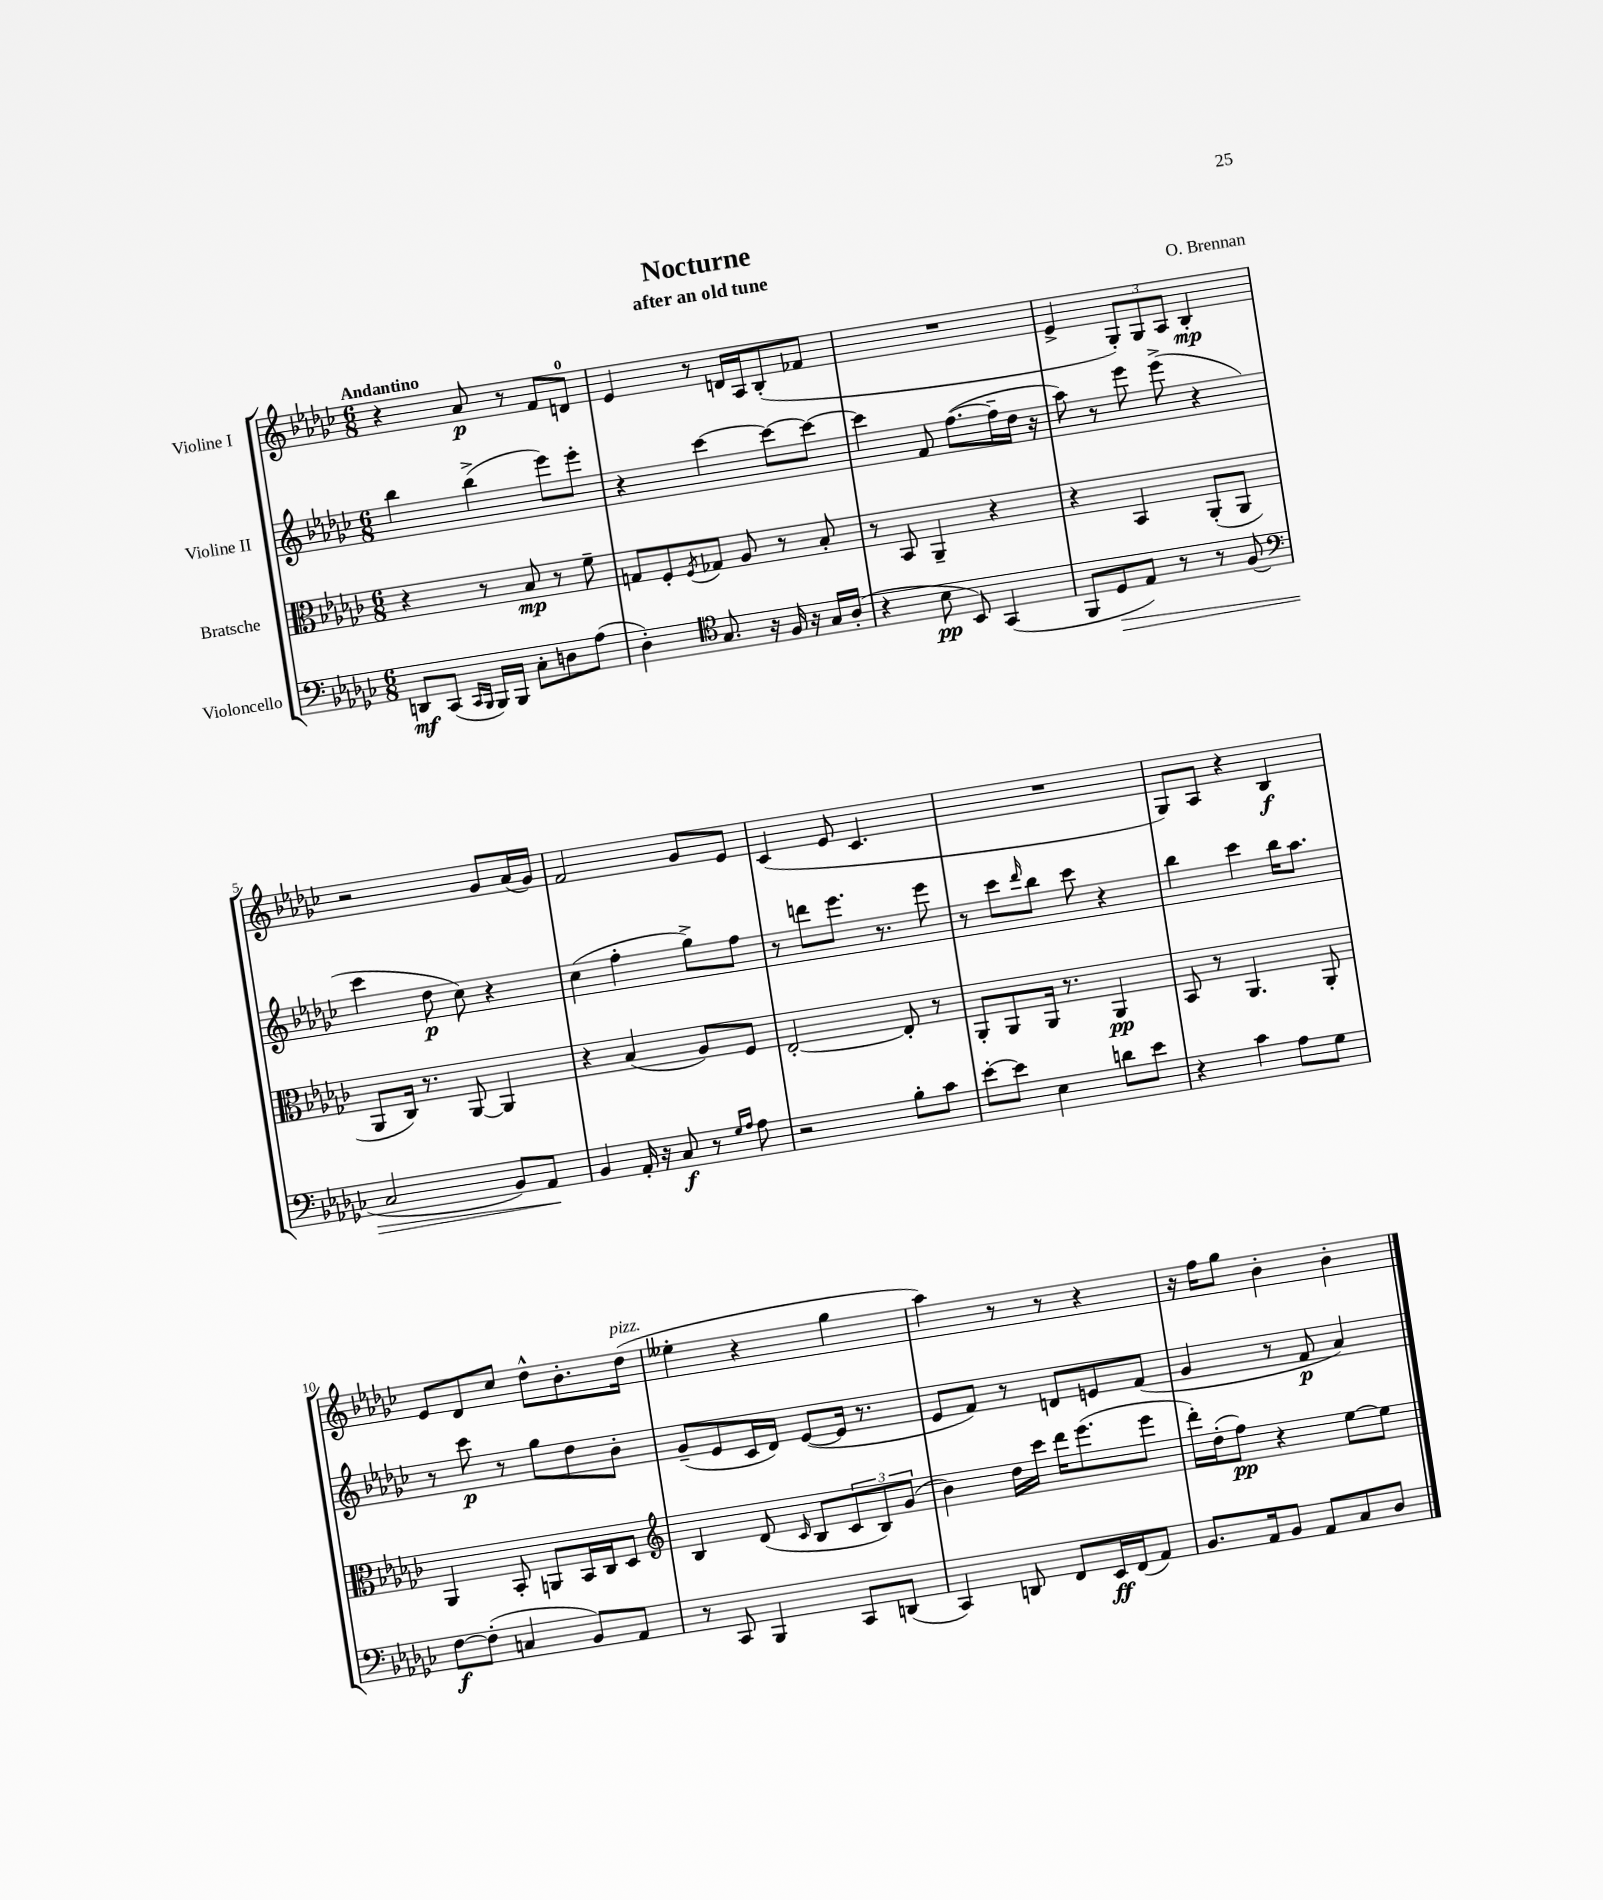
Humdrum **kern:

**kern	**dynam	**kern	**dynam	**kern	**dynam	**kern	**dynam
*part4	*part4	*part3	*part3	*part2	*part2	*part1	*part1
*staff4	*staff4	*staff3	*staff3	*staff2	*staff2	*staff1	*staff1
*I"Violoncello	*	*I"Bratsche	*	*I"Violine II	*	*I"Violine I	*
*clefF4	*	*clefC3	*	*clefG2	*	*clefG2	*
*k[b-e-a-d-g-c-]	*	*k[b-e-a-d-g-c-]	*	*k[b-e-a-d-g-c-]	*	*k[b-e-a-d-g-c-]	*
*M6/8	*	*M6/8	*	*M6/8	*	*M6/8	*
=1	=1	=1	=1	=1	=1	=1	=1
!	!	!	!	!	!	!LO:TX:a:B:t=Andantino	!
8DDn/L	mf	4r	.	4bb-\	.	4r	.
(8CC-/J	.	.	.	.	.	.	.
16qqCC-/LL	.	.	.	.	.	.	.
16qqBBB-/JJ	.	.	.	.	.	.	.
16BBB-/LL)	.	8r	.	(4bb-^\	.	8a-/	p
16BBB-/JJ	.	.	.	.	.	.	.
8C-'\L	.	8B-/	mp	.	.	8r	.
8Dn\	.	8r	.	8eee-\L)	.	8f/L	.
(8A-\J	.	8f~\	.	8eee-'\J	.	8dn/J	.
=2	=2	=2	=2	=2	=2	=2	=2
4D-'\)	.	8Gn/L	.	4r	.	4e-/	.
.	.	8F'/	.	.	.	.	.
*clefC4	*	*	*	*	*	*	*
.	.	8qF/	.	.	.	.	.
8.G-/	.	8G-X/J	.	[4ccc-\	.	8r	.
.	.	8A-/	.	.	.	16dn/LL	.
16r	.	.	.	.	.	16A-/J	.
16F/	.	8r	.	8ccc-\L_	.	(8B-'/	.
16r	.	.	.	.	.	.	.
16G-/LL	.	8B-'/	.	8ccc-\J_	.	8f-X/J	.
(16A-'/JJ	.	.	.	.	.	.	.
=3	=3	=3	=3	=3	=3	=3	=3
4r	.	8r	.	4ccc-\]	.	2.r	.
.	.	8BB-/	.	.	.	.	.
8B-\	pp	4AA-~/	.	8f/	.	.	.
8BB-/)	.	.	.	([8.ff\L	.	.	.
(4GG-/	.	4r	.	.	.	.	.
.	.	.	.	16ff~\L]	.	.	.
.	.	.	.	16dd-\JJ	.	.	.
.	.	.	.	16r	.	.	.
=4	=4	=4	=4	=4	=4	=4	=4
8FF/L	.	4r	.	8aa-\)	.	4e-^/	.
!	!LO:HP:b	!	!	!	!	!	!
8D-/	>	.	.	8r	.	.	.
8E-/J)	.	4BB-/	.	8eee-\	.	12G-'/L)	.
.	.	.	.	.	.	12G-/	.
8r	.	.	.	(8eee-^\	.	.	.
.	.	.	.	.	.	12A-/J	.
8r	.	(8AA-'/L	.	4r	.	4B-'/	mp
(8F/	.	8AA-/J	.	.	.	.	.
!!LO:LB:g=z
=5	=5	=5	=5	=5	=5	=5	=5
*clefF4	*	*	*	*	*	*	*
2C-/	.	8AA-/L	.	4ccc-\	.	2r	.
.	.	16C-/Jk)	.	.	.	.	.
.	.	8.r	.	.	.	.	.
.	.	.	.	8dd-\	p	.	.
.	.	[8AA-/	.	8cc-\)	.	.	.
8BB-/L)	.	4AA-/]	.	4r	.	8g-/L	.
8AA-/J	.	.	.	.	.	(16a-/L	.
.	.	.	.	.	.	16g-/JJ)	.
.	]	.	.	.	.	.	.
=6	=6	=6	=6	=6	=6	=6	=6
4BB-/	.	4r	.	(4cc-\	.	2f/	.
16AA-'/	.	(4B-/	.	4ff'\	.	.	.
16r	.	.	.	.	.	.	.
8C-/	f	.	.	.	.	.	.
8r	.	8A-/L)	.	8gg-^\L)	.	8g-/L	.
16qqG-/LL	.	.	.	.	.	.	.
16qqA-/JJ	.	.	.	.	.	.	.
8A-\	.	8F/J	.	8ff\J	.	8e-/J	.
=7	=7	=7	=7	=7	=7	=7	=7
2r	.	[2E-'/	.	8r	.	(4c-/	.
.	.	.	.	8dddn\L	.	.	.
.	.	.	.	8.eee-\J	.	8e-/	.
.	.	.	.	.	.	4.c-/	.
.	.	.	.	8.r	.	.	.
8B-'\L	.	8E-'/]	.	.	.	.	.
8c-\J	.	8r	.	8eee-\	.	.	.
=8	=8	=8	=8	=8	=8	=8	=8
[8e-'\L	.	8AA-'/L	.	8r	.	2.r	.
8e-\J]	.	8AA-/	.	8ccc-\L	.	.	.
.	.	.	.	16qqddd-/	.	.	.
4E-\	.	16AA-/Jk	.	8bb-\J	.	.	.
.	.	8.r	.	.	.	.	.
.	.	.	.	8ccc-\	.	.	.
8dn\L	.	4AA-/	pp	4r	.	.	.
8e-\J	.	.	.	.	.	.	.
=9	=9	=9	=9	=9	=9	=9	=9
4r	.	8BB-/	.	4bb-\	.	8G-/L)	.
.	.	8r	.	.	.	8A-/J	.
4c-\	.	4.AA-/	.	4ccc-\	.	4r	.
8A-\L	.	.	.	16bb-\KL	.	4B-/	f
.	.	.	.	8.aa-\J	.	.	.
8G-\J	.	8AA-'/	.	.	.	.	.
!!LO:LB:g=z
=10	=10	=10	=10	=10	=10	=10	=10
[8F\L	f	4AA-/	.	8r	.	8e-/L	.
(8F'\J]	.	.	.	8ccc-\	p	8d-/	.
4Cn/	.	8BB-'/	.	8r	.	8cc-/J	.
.	.	8AAn/L	.	8gg-\L	.	8dd-^^\L	.
8BB-/L)	.	16BB-/L	.	8dd-\	.	8.b-'\	.
.	.	16C-/J	.	.	.	.	.
8AA-/J	.	8D-/J	.	8b-'\J	.	.	.
!	!	!	!	!	!	!LO:TX:a:i:t=pizz.	!
.	.	.	.	.	.	(16dd-\Jk	.
=11	=11	=11	=11	=11	=11	=11	=11
*	*	*clefG2	*	*	*	*	*
8r	.	4B-/	.	(8g-~/L	.	4ee--X'\	.
8CC-/	.	.	.	8e-/	.	.	.
4BBB-/	.	(8d-/	.	16c-/L	.	4r	.
.	.	.	.	16d-/JJ)	.	.	.
.	.	16qqc-/	.	.	.	.	.
.	.	8B-/L	.	([8e-/L	.	.	.
8CC-/L	.	12c-/	.	16e-/Jk]	.	4gg-\	.
.	.	.	.	8.r	.	.	.
.	.	12B-/)	.	.	.	.	.
(8DDn/J	.	.	.	.	.	.	.
.	.	(12g-/J	.	.	.	.	.
=12	=12	=12	=12	=12	=12	=12	=12
4CC-/)	.	4b-\)	.	8e-/L	.	4aa-\)	.
.	.	.	.	8f/J)	.	.	.
8DDn/	.	16dd-\LL	.	8r	.	8r	.
.	.	16ccc-\JJ	.	.	.	.	.
8FF/L	.	16ddd-\KL	.	8dn/L	.	8r	.
.	.	(8.eee-\	.	.	.	.	.
16EE-/L	ff	.	.	8en/	.	4r	.
(16FF/J	.	.	.	.	.	.	.
8AA-/J)	.	8eee-\J	.	(8f/J	.	.	.
=13	=13	=13	=13	=13	=13	=13	=13
8.BB-/L	.	16ddd-'\LL)	.	4g-/	.	16r	.
.	.	(16dd-'\J	.	.	.	16ff\KL	.
.	.	8ff\J)	pp	.	.	8gg-\J	.
16AA-/k	.	.	.	.	.	.	.
8BB-/J	.	4r	.	8r	.	4b-'\	.
8AA-/L	.	.	.	8f/	p	.	.
8C-/	.	[8ee-\L	.	4a-/)	.	4b-'\	.
8D-/J	.	8ee-\J]	.	.	.	.	.
==	==	==	==	==	==	==	==
*-	*-	*-	*-	*-	*-	*-	*-
